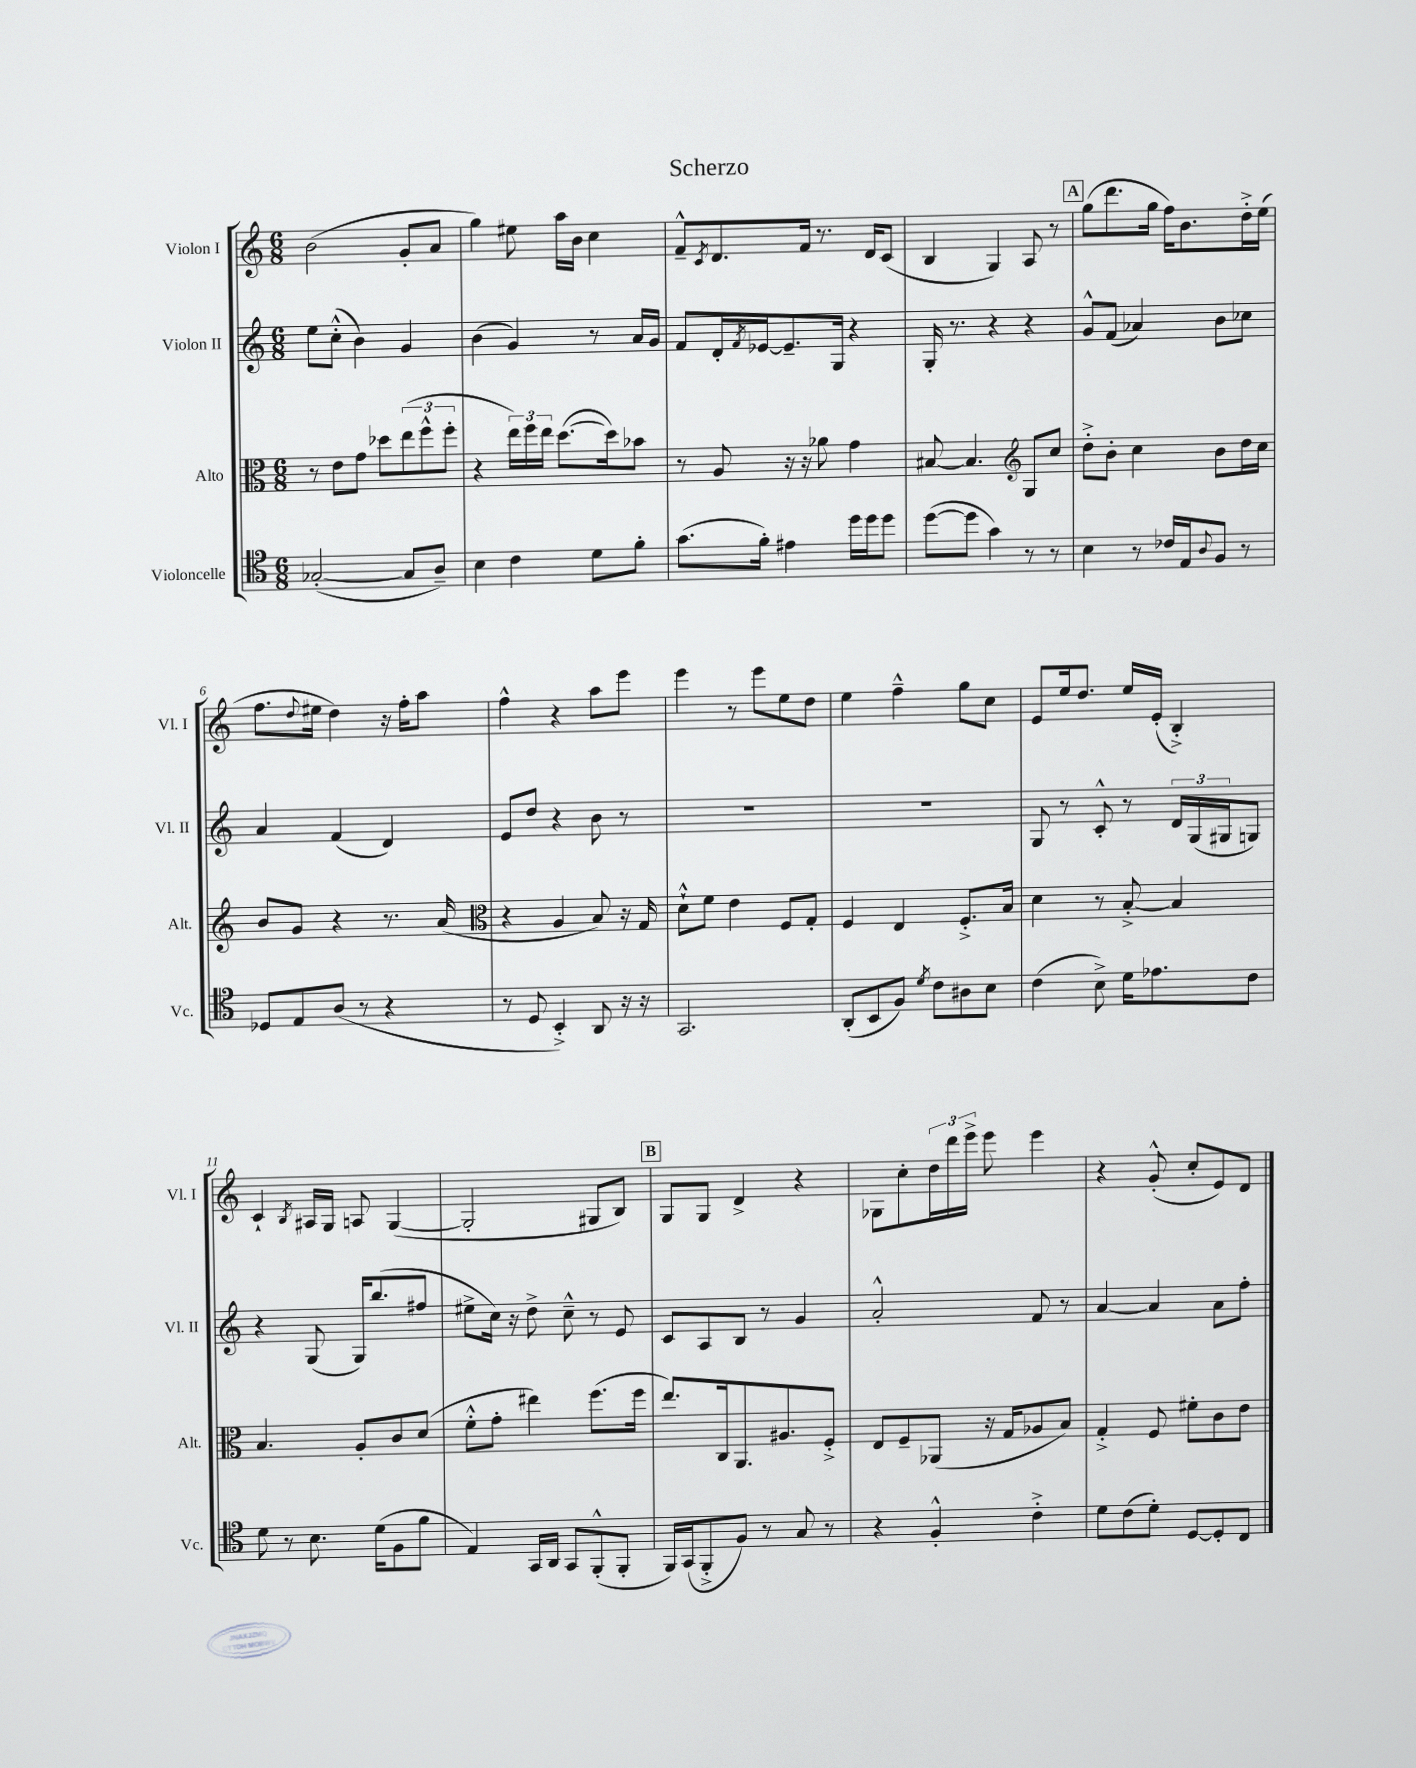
\header { title = "Scherzo" }
<<
\new StaffGroup <<
\new Staff = "s0" \with { instrumentName = "Violon I" shortInstrumentName = "Vl. I" } {
    \clef treble \key c \major \numericTimeSignature \time 6/8
    b'2( g'8-. a'8 |
    g''4) eis''8 a''16 b'16 c''4 |
    f'8---^ \acciaccatura { c'8 } d'8. f'16 r8. d'16 c'8( |
    b4 g4) a8 r8 |
    \mark \markup { \box "A" } g''8( d'''8. g''16 f''16) b'8. d''16-.-> e''16( |
    f''8. \appoggiatura { d''8 } eis''16 d''4) r16 f''16-. a''8 |
    f''4-^ r4 a''8 e'''8 |
    e'''4 r8 e'''8 e''8 d''8 |
    e''4 f''4---^ g''8 c''8 |
    e'8 e''16 d''8. e''16 e'16-.( b4-.->) |
    c'4-! \acciaccatura { b8 } ais16 g16 a8 g4~( |
    g2-. gis8 b8) |
    \mark \markup { \box "B" } g8 g8 d'4-> r4 |
    ges8 c''8-. \tuplet 3/2 { d''16 d'''16 e'''16-> } e'''8 e'''4 |
    r4 g'8-.-^( c''8-. e'8) d'8 \bar "|." |
}
\new Staff = "s1" \with { instrumentName = "Violon II" shortInstrumentName = "Vl. II" } {
    \clef treble \key c \major \numericTimeSignature \time 6/8
    e''8 c''8-.-^( b'4) g'4 |
    b'4( g'4) r8 a'16 g'16 |
    f'8 d'16-. \acciaccatura { f'8 } ees'16~ ees'8.-- g16 r4 |
    g16-. r8. r4 r4 |
    \mark \markup { \box "A" } g'8-^ f'8( aes'4) b'8 ces''8 |
    a'4 f'4( d'4) |
    e'8 d''8 r4 b'8 r8 |
    R2. |
    R2. |
    g8 r8 c'8-.-^ r8 \tuplet 3/2 { d'16 g16( gis16 } g8) |
    r4 g8( g16) b''8.( fis''8 |
    eis''8-> c''16) r16 d''8-> c''8---^ r8 e'8 |
    \mark \markup { \box "B" } c'8 a8 b8 r8 g'4 |
    a'2-.-^ f'8 r8 |
    a'4~ a'4 a'8 f''8-. \bar "|." |
}
\new Staff = "s2" \with { instrumentName = "Alto" shortInstrumentName = "Alt." } {
    \clef alto \key c \major \numericTimeSignature \time 6/8
    r8 e'8 g'8 des''8 \tuplet 3/2 { e''8( f''8-^ f''8-. } |
    r4 \tuplet 3/2 { e''16) f''16 e''16 } d''8.~( d''16) bes'8 |
    r8 a8 r16 r16 aes'8 g'4 |
    bis8~ bis4. \clef treble g8 c''8 |
    \mark \markup { \box "A" } d''8-.-> b'8-. c''4 b'8 d''16 c''16 |
    b'8 g'8 r4 r8. a'16( |
    \clef alto r4 a4 b8) r16 g16 |
    d'8-!-^ f'8 e'4 f8 g8-. |
    f4 e4 f8.-.-> b16 |
    d'4 r8 b8~-.-> b4 |
    b4. a8-. c'8 d'8( |
    f'8-.-^ g'8-. eis''4) f''8.( f''16 |
    \mark \markup { \box "B" } e''8.) c16 a,8. ais8. f8-.-> |
    e8 f8-- aes,8( r16 g16 aes8 b8) |
    g4-.-> f8 fis'8-. c'8 e'8 \bar "|." |
}
\new Staff = "s3" \with { instrumentName = "Violoncelle" shortInstrumentName = "Vc." } {
    \clef tenor \key c \major \numericTimeSignature \time 6/8
    ges2~-.( ges8 a8--) |
    b4 c'4 d'8 f'8-. |
    g'8.( f'16-.) eis'4 d''16 d''16 d''8 |
    d''8~( d''8 g'4) r8 r8 |
    \mark \markup { \box "A" } b4 r8 ces'16 e16 \appoggiatura { a8 } f8 r8 |
    des8 e8 a8( r8 r4 |
    r8 d8 b,4-.->) a,8 r16 r16 |
    g,2. |
    a,8-.( b,8 f8) \acciaccatura { d'8 } c'8 ais8 b8 |
    c'4( b8->) d'16 ees'8. c'8 |
    d'8 r8 b8. d'16( f8 f'8 |
    e4) g,16 a,16 g,8 f,8-.-^( f,8-. |
    \mark \markup { \box "B" } f,16) g,16( f,8-.-> f8) r8 g8 r8 |
    r4 f4-.-^ c'4-.-> |
    d'8 c'8( d'8-.) d8~ d8-. c8 \bar "|." |
}
>>
>>
